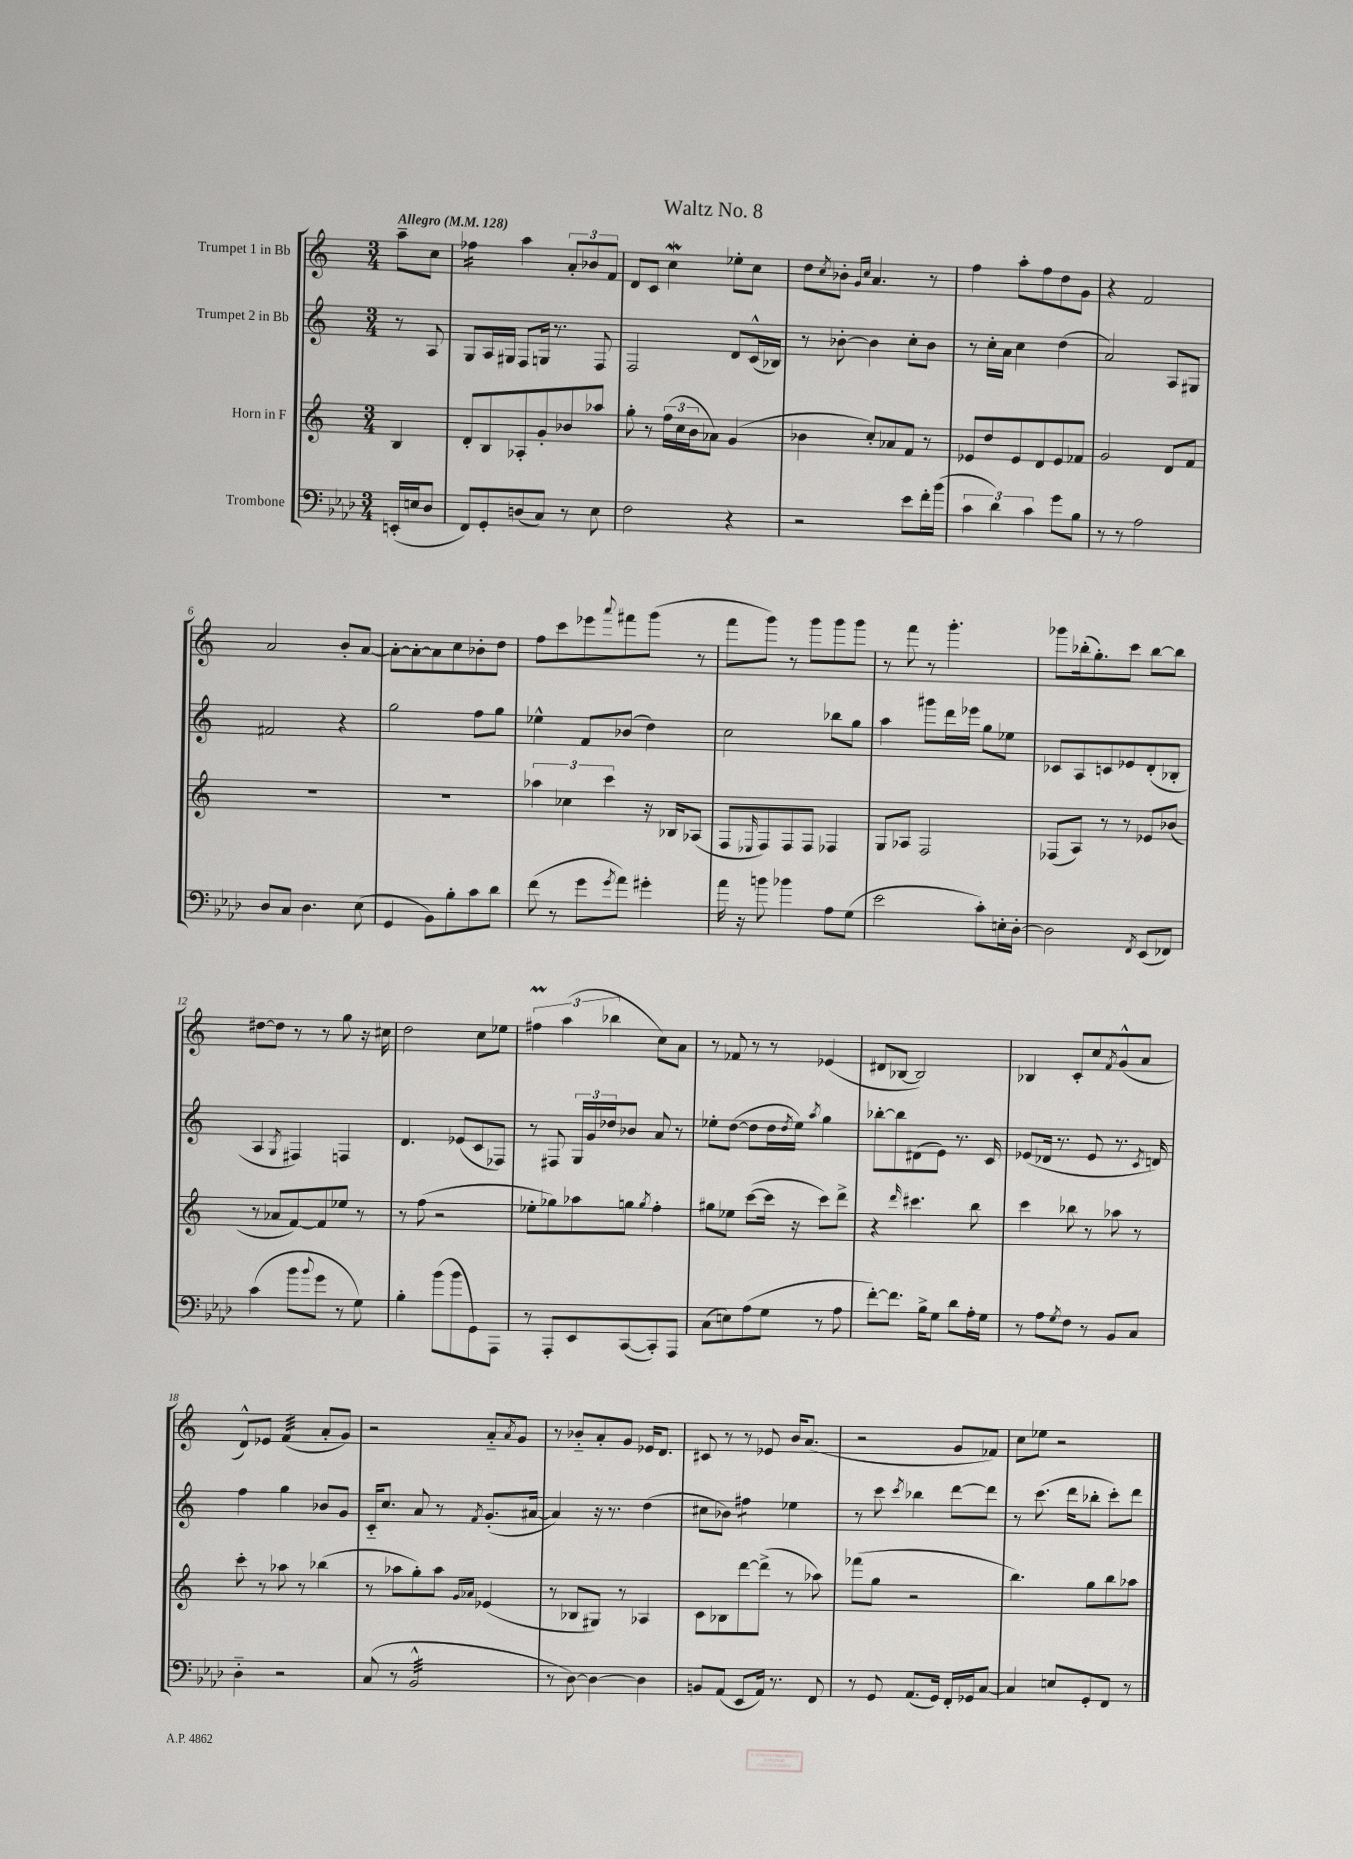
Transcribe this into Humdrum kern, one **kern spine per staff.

**kern	**kern	**kern	**kern
*staff4	*staff3	*staff2	*staff1
*clefF4	*clefG2	*clefG2	*clefG2
*k[b-e-a-d-]	*k[]	*k[]	*k[]
*M3/4	*M3/4	*M3/4	*M3/4
*MM128	*MM128	*MM128	*MM128
(16EE'	4B	8r	8aa~
16E	.	.	.
8D-	.	8A	8cc
=	=	=	=
8FF)	8d'	8G	4ff-
8GG'	8B	16A	.
.	.	16G#	.
(8D	8A-'	8F	4aa
8C)	8g'	16G	.
.	.	8.r	.
8r	8b-	.	12a'
.	.	.	12b-
8E-	8aa-	8F	.
.	.	.	12f
=	=	=	=
2F	8gg'	2F	8d
.	8r	.	8c
.	(24ff	.	4cc
.	24cc	.	.
.	24b	.	.
.	8a-)	.	.
4r	(4g	8d	8ee-'
.	.	(16c^^	8cc
.	.	16B-)	.
=	=	=	=
2r	4b-	8r	8dd
.	.	.	8qcc
.	.	[8b-'	8b-'
.	.	.	16qqg
.	.	.	16qqcc
.	8cc')	4b-]	4.a
.	8a-	.	.
8e-	8f	8cc'	.
16f'	8r	8b-	8r
(16b-	.	.	.
=	=	=	=
6c	8e-	8r	4ff
.	8dd	16cc'	.
6d-)	.	.	.
.	.	16a	.
.	8e-	4cc	8aa'
6c	.	.	.
.	8d	.	8ff
8g	8e-	(4dd	8dd
8B-	8f-	.	8g
=	=	=	=
8r	2g	2a)	4r
8r	.	.	.
2A-	.	.	2f
.	8d	8A	.
.	8f	8G#	.
=	=	=	=
8D-	2.r	2f#	2a
8C	.	.	.
4.D-	.	.	.
.	.	4r	8b'
(8E-	.	.	[8a
=	=	=	=
4GG	2.r	2gg	8a'_
.	.	.	8a'_
8BB-)	.	.	8a]
8B-'	.	.	8cc
8c	.	8ff	8b-'
8d-	.	8gg	8dd
=	=	=	=
(8f	6aa-	4ee-^^	8ff
8r	.	.	8ccc
.	6cc-	.	.
8g	.	8f	8eee-
.	6ccc	.	.
8qg	.	.	8qqaaa
8a-)	.	(8b-	8fff#
4g#'	16r	4dd)	(8ggg
.	16B-	.	.
.	(8A-	.	8r
=	=	=	=
16a-	8F	2cc	8fff
16r	.	.	.
.	16qqE-	.	.
8b	8F)	.	8ggg)
4b-	8F	.	8r
.	8F	.	8ggg
8A-	4F-	8bb-	8ggg
(8G	.	8gg	8ggg
=	=	=	=
2e-	8G	4aa	8r
.	8A-	.	8fff
.	2F	8ggg#	8r
.	.	16ddd	4.ggg'
.	.	16eee-	.
8c')	.	8gg	.
16E'	.	8ee-	.
[16D-'	.	.	.
=	=	=	=
2D-]	(8F-	8c-	8ggg-
.	8A)	8A	(16bb-'
.	.	.	8.gg')
.	8r	8c	.
.	8r	8e-	8ccc
8qFF	.	.	.
(8EE-	8e-	(8d'	[8bb-
8FF-)	(8b-	8B-'	8bb-]
=	=	=	=
(4c	8r	4A	[8dd#
.	8a-	.	8dd#]
.	.	8qG	.
8b-	[8f)	4F#)	8r
8qqb-	.	.	.
8g	8f]	.	8r
8r	8ee-	4F	8gg
8G)	8r	.	16r
.	.	.	16cc#
=	=	=	=
4B-'	8r	4.d	2dd
.	(8ff	.	.
(8b-	2r	.	.
8b-	.	(8e-	.
8GG)	.	8c	8cc
8AAA-	.	8F-)	8ee-
=	=	=	=
8r	8ee-'	8r	6ff#
8AAA-'	8gg-)	8F#	.
.	.	.	(6aa
8EE-	8aa-	24G	.
.	.	24g	.
.	.	24dd-	6bb-
([8CC	8gg	8b-	.
.	8qgg	.	.
8CC'])	4ff'	8a	8cc)
8AAA-	.	8r	8a
=	=	=	=
(8C	8gg#	8ee-'	8r
8E)	8ee-	([8dd	8f-
(8A-	([8ccc	8dd]	8r
8G	16ccc]	16dd	8r
.	.	8qdd	.
.	16r	16ee-)	.
.	.	8qaa	.
8r	8ccc)	4gg	(4e-
8A-	8ddd^	.	.
=	=	=	=
[8f')	4r	[8bb-'	8d#
8.f]	.	8bb-]	[8B-
.	16qqddd	.	.
.	4.ccc#	(8d#	2B-])
16B-^	.	.	.
8G	.	8e)	.
8d-	.	8.r	.
16A-'	8bb	.	.
16G	.	16c	.
=	=	=	=
8r	4ccc	(8e-	4B-
8A-	.	16d-	.
.	.	8.r	.
8qG	.	.	.
8F	8bb-	.	8c'
8r	8r	8e-	8cc
.	.	.	8qf
8BB-	8aa-	8.r	(8g^^
8C	8r	.	8a
.	.	8qc	.
.	.	16d)	.
=	=	=	=
4D-'~	8ccc'	4ff	8d^^)
.	8r	.	8e-
2r	8aa-	4gg	(4f
.	8r	.	.
.	(4bb-	8b-	8a'
.	.	8g	8g)
=	=	=	=
(8C	8r	16c'~	2r
.	.	8.cc	.
8r	8aa-	.	.
2BB-^^	8gg')	8a	.
.	8aa-	8r	.
.	16qqg	.	.
.	16qqa-	8qf	.
.	(4e-	(8.g'	8a'~
.	.	.	8qa
.	.	.	8g
.	.	[16a#	.
=	=	=	=
8r	8r	4a#])	8r
[8D-)	8B-	.	8b-'~
4D-_	8G#)	16r	8a'
.	.	8.r	.
.	8r	.	8g
4D-]	4A-	(4dd	16e-
.	.	.	8.d
=	=	=	=
8BB	8c	8cc#	8c#
(8AA-	8B-	8b-)	8r
8EE-	[8ddd	4ff#	8r
16AA-)	(8ddd^]	.	8e-
8.r	.	.	.
.	8r	4ee-	16b
.	.	.	(8.a
8FF	8aa-)	.	.
=	=	=	=
8r	(8fff-	8r	2r
8GG	8gg	8ccc	.
.	.	8qccc	.
(8.AA-	2r	4bb-	.
16GG)	.	.	.
16FF'	.	[8ddd	8g
16GG-	.	.	.
[8C	.	8ddd]	8f-)
=	=	=	=
4C]	4.bb)	8r	8cc
.	.	(8.ccc	8ee-
8E	.	.	2r
.	.	16ddd	.
8GG'	8gg	8bb-'	.
8FF	8bb	8ccc')	.
8r	8aa-	8ddd	.
==	==	==	==
*-	*-	*-	*-
